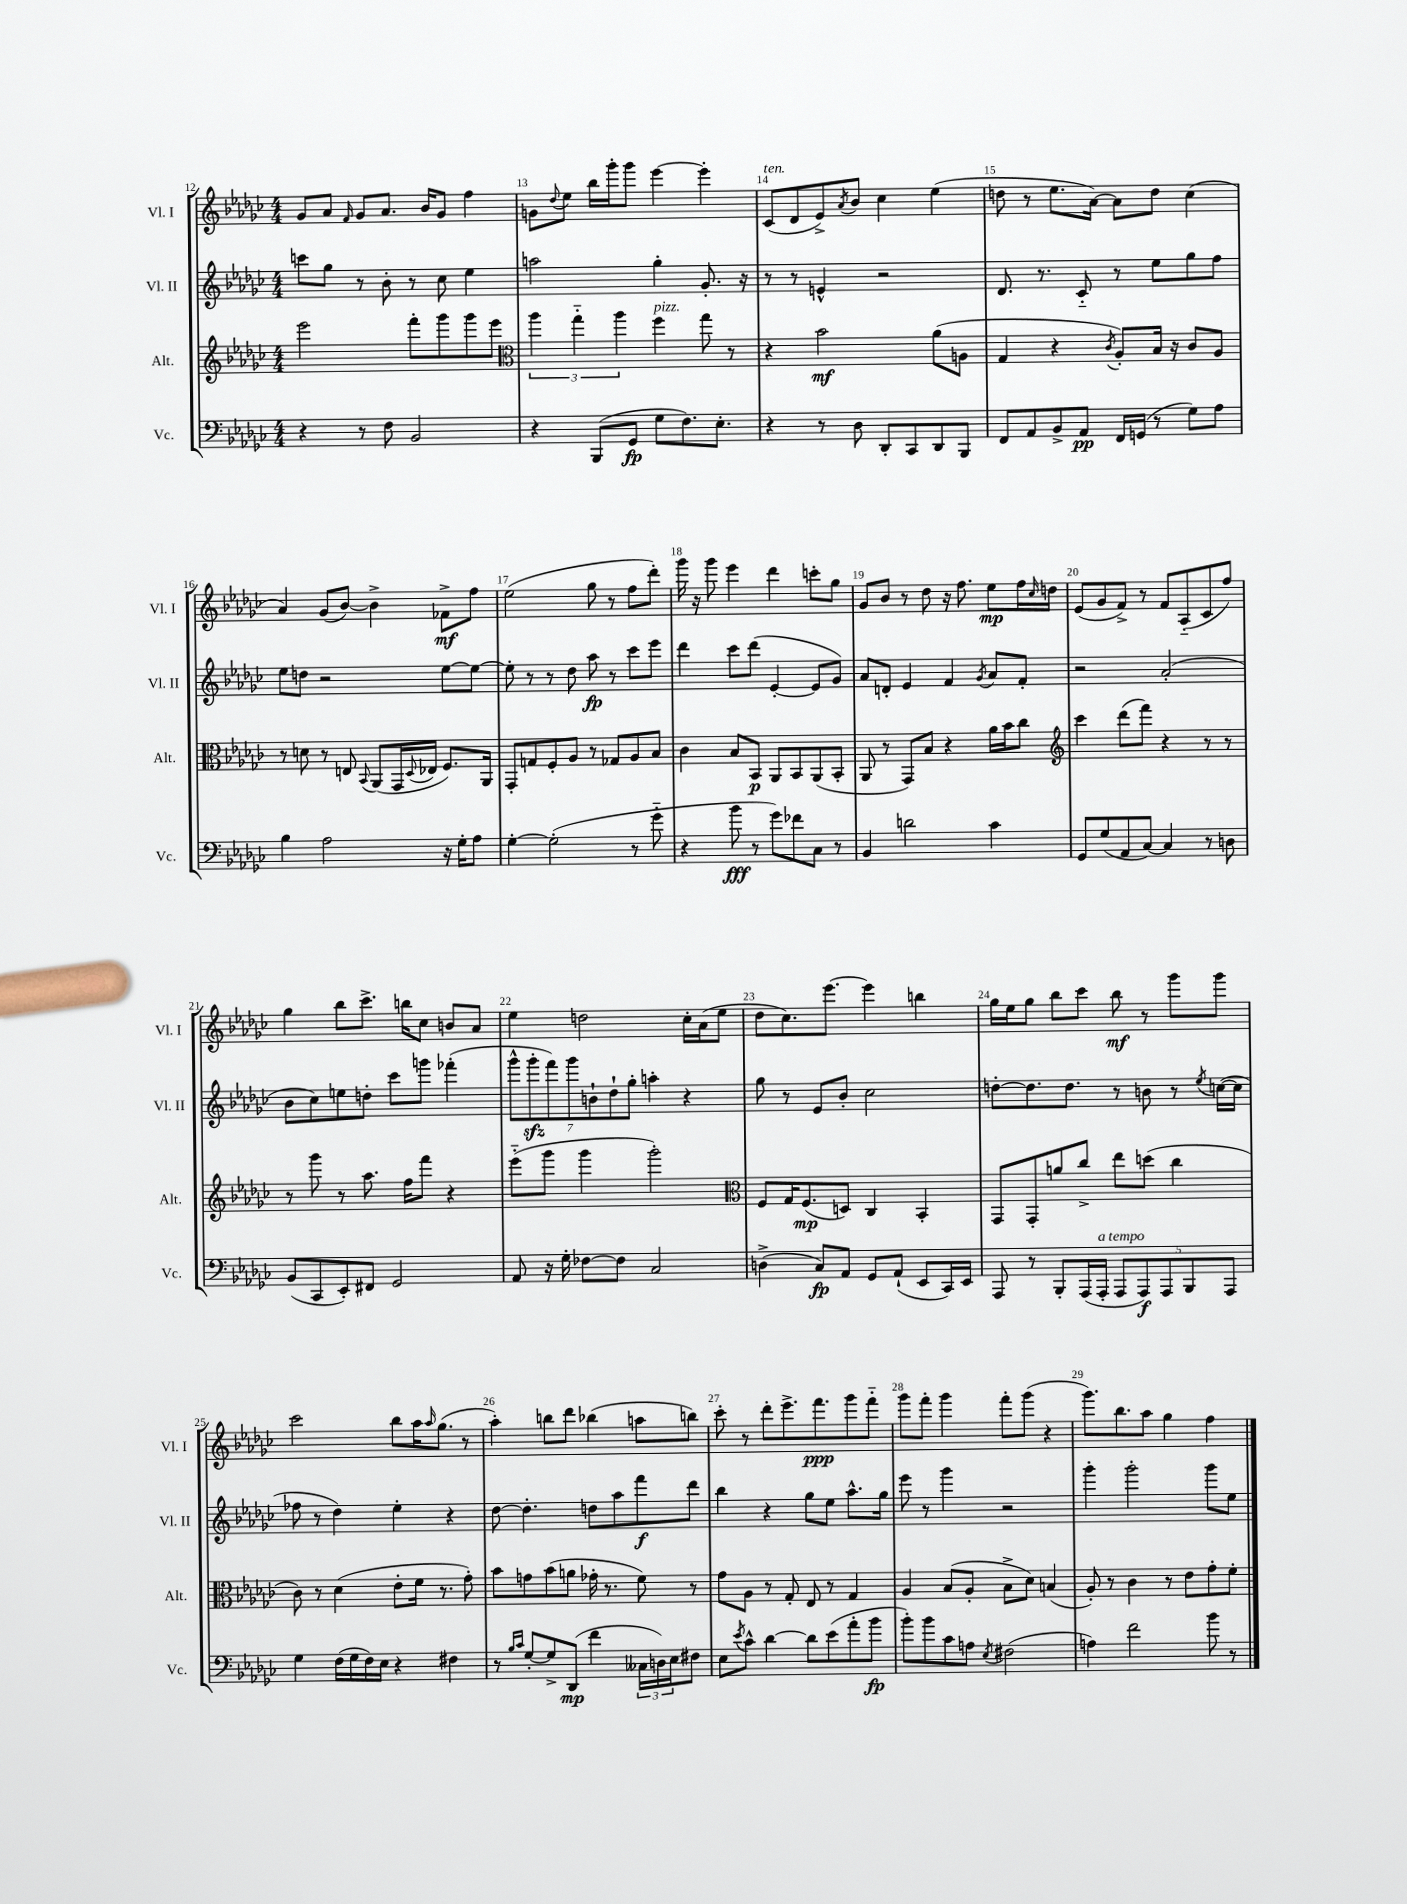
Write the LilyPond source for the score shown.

<<
\new StaffGroup <<
\new Staff = "s0" \with { instrumentName = "Vl. I" shortInstrumentName = "Vl. I" } {
    \clef treble \key ges \major \numericTimeSignature \time 4/4
    ges'8 aes'8 \grace { f'16 } ges'8 aes'8. bes'16 ges'8 f''4 |
    g'8 \appoggiatura { des''8 } ees''8 bes''16 ges'''16-. ges'''8 ees'''4~ ees'''4-. |
    ces'8^\markup { \italic "ten." }( des'8 ees'8->) \acciaccatura { aes'8 } bes'8 ces''4 ees''4( |
    d''8 r8 ees''8. aes'16~) aes'8 d''8 ces''4( |
    aes'4) ges'8( bes'8~) bes'4-> fes'8->\mf f''8 |
    ees''2( ges''8 r8 f''8 des'''8-.) |
    ges'''16 r16 ges'''8 ees'''4 des'''4 c'''8-. ges''8 |
    ges'8 bes'8 r8 des''8 r16 f''8. ees''8\mp f''16 \grace { ces''16 } d''16 |
    ees'8( ges'8 f'8->) r8 f'8 aes8-_( ces'8 f''8) |
    ges''4 bes''8 ces'''8.-> b''16 ces''8 b'8 aes'8 |
    ees''4 d''2 ces''16-. aes'16( ees''8 |
    des''8 ces''8.) ees'''8.~ ees'''4 b''4 |
    ges''16 ees''16 ges''8 bes''8 ces'''8 bes''8\mf r8 ges'''8 ges'''8 |
    ces'''2 bes''8 aes''16 \grace { aes''16 } ges''8.( r8 |
    aes''4-.) b''8 des'''8 bes''4( a''8 b''8) |
    ces'''8-. r8 des'''8-. ees'''8.-> f'''8.\ppp ges'''8 f'''8-_ |
    ges'''8 f'''8-. ges'''4 f'''8-. ges'''8( r4 |
    ges'''8.) bes''8. aes''8 ges''4 f''4 \bar "|." |
}
\new Staff = "s1" \with { instrumentName = "Vl. II" shortInstrumentName = "Vl. II" } {
    \clef treble \key ges \major \numericTimeSignature \time 4/4
    c'''8 ges''8 r8 bes'8-. r8 ces''8 ees''4 |
    a''2 ges''4-. ges'8.-. r16 |
    r8 r8 e'4-^ r2 |
    des'8. r8. ces'8-_ r8 ees''8 ges''8 f''8 |
    ees''8 d''8 r2 ees''8~ ees''8~ |
    ees''8-. r8 r8 des''8 aes''8\fp r8 ces'''8 ees'''8 |
    des'''4 ces'''8 des'''8( ees'4~-. ees'8 ges'8) |
    aes'8 d'8-. ees'4 f'4 \acciaccatura { ges'8 } aes'8 f'8-. |
    r2 aes'2-.( |
    bes'8 ces''8) e''8 d''8-. ces'''8 g'''8 fes'''4-.( |
    \tuplet 7/4 { ges'''8-^ ges'''8-.\sfz f'''8) ges'''8 b'8-! des''8-! ges''8-. } a''4-. r4 |
    ges''8 r8 ees'8 bes'8-. ces''2 |
    d''8~-. d''8. d''8. r8 b'8 r8 \acciaccatura { ees''8 } c''16~( c''16 |
    fes''8 r8 des''4) ees''4-. r4 |
    des''8~ des''4.-. d''8 aes''8 f'''8\f des'''8 |
    bes''4 r4 ges''8 ees''8 aes''8.-^ ges''16 |
    ees'''8 r8 ges'''4 r2 |
    ges'''4-. ges'''2-. ges'''8 ees''8 \bar "|." |
}
\new Staff = "s2" \with { instrumentName = "Alt." shortInstrumentName = "Alt." } {
    \clef treble \key ges \major \numericTimeSignature \time 4/4
    ees'''2 f'''8-. ges'''8 ges'''8 ees'''8 |
    \clef alto \tuplet 3/2 { aes''4 ges''4-_ aes''4 } f''4^\markup { \italic "pizz." } ges''8 r8 |
    r4 bes'2\mf aes'8( a8 |
    ges4 r4 \acciaccatura { ces'8 } aes8-.) bes16 r16 ces'8 aes8 |
    r8 d'8 r8 e8 \appoggiatura { bes,8 } aes,8( ges,16 \appoggiatura { des8 } ees16 f8.) aes,16 |
    ges,8-. g8 f8-. aes8 r8 ges8 aes8 bes8 |
    ces'4 bes8 bes,8\p aes,8 bes,8 aes,8( bes,8-. |
    aes,8 r8 ges,8) bes8 r4 aes'16 bes'16 ces''8 |
    \clef treble ces'''4 des'''8( f'''8) r4 r8 r8 |
    r8 ges'''8 r8 aes''8. f''16 f'''8 r4 |
    ees'''8-_( ges'''8 ges'''4 ges'''2-.) |
    \clef alto f8 ges16 f8.\mp( d8) ces4 bes,4-. |
    ges,8 ges,8-. a'8 ces''8-> ees''8 d''8( ces''4 |
    ces'8) r8 des'4( ees'8-. f'16 r8. ges'8-.) |
    bes'8 g'8 bes'8( a'8 ges'16-. r8. f'8) r8 |
    ges'8 aes8 r8 ges8-. ees8 r8 ges4 |
    aes4 bes8( aes8-. bes8-> des'8) b4( |
    aes8-.) r8 ces'4 r8 ees'8 ges'8-. f'8-. \bar "|." |
}
\new Staff = "s3" \with { instrumentName = "Vc." shortInstrumentName = "Vc." } {
    \clef bass \key ges \major \numericTimeSignature \time 4/4
    r4 r8 f8 bes,2 |
    r4 bes,,8( ges,8\fp ges8 f8.) ees8.-. |
    r4 r8 des8 des,8-. ces,8 des,8 bes,,8 |
    f,8 aes,8 bes,8-> aes,8\pp f,16 g,16( r8 ges8) aes8 |
    bes4 aes2 r16 ges16-. aes8 |
    ges4~-. ges2-.( r8 ges'8-_ |
    r4 bes'8\fff r8 ges'8) fes'8 ces8 r8 |
    bes,4 d'2 ces'4 |
    ges,8 ges8( aes,8 ces8~) ces4 r8 d8 |
    bes,8( ces,8 ees,8-.) fis,8 ges,2 |
    aes,8 r16 ges16-. fes8~ fes8 ces2 |
    d4->( ces8\fp) aes,8 ges,8 aes,8-!( ees,8 ces,16) ees,16 |
    aes,,8 r8 bes,,8-. aes,,16( aes,,16-.^\markup { \italic "a tempo" } \tuplet 5/4 { aes,,8 aes,,8\f) aes,,8 bes,,8 aes,,8 } |
    ges4 f16( ges16 f16) ees16 r4 fis4 |
    r8 \grace { bes16 ces'16 } ges8~-. ges8-> des,8\mp( f'4 \tuplet 3/2 { ceses16 d16) ees16 } fis8 |
    ees8 \acciaccatura { ees'8 } ces'8-^ des'4~ des'8 ees'8( aes'8-. bes'8\fp |
    bes'8-.) bes'8 ces'8 a8 \acciaccatura { ees8 } fis2( |
    a4) f'2 bes'8 r8 \bar "|." |
}
>>
>>
\layout { \context { \Score currentBarNumber = #12 \override BarNumber.break-visibility = ##(#f #t #t) barNumberVisibility = #all-bar-numbers-visible } }
